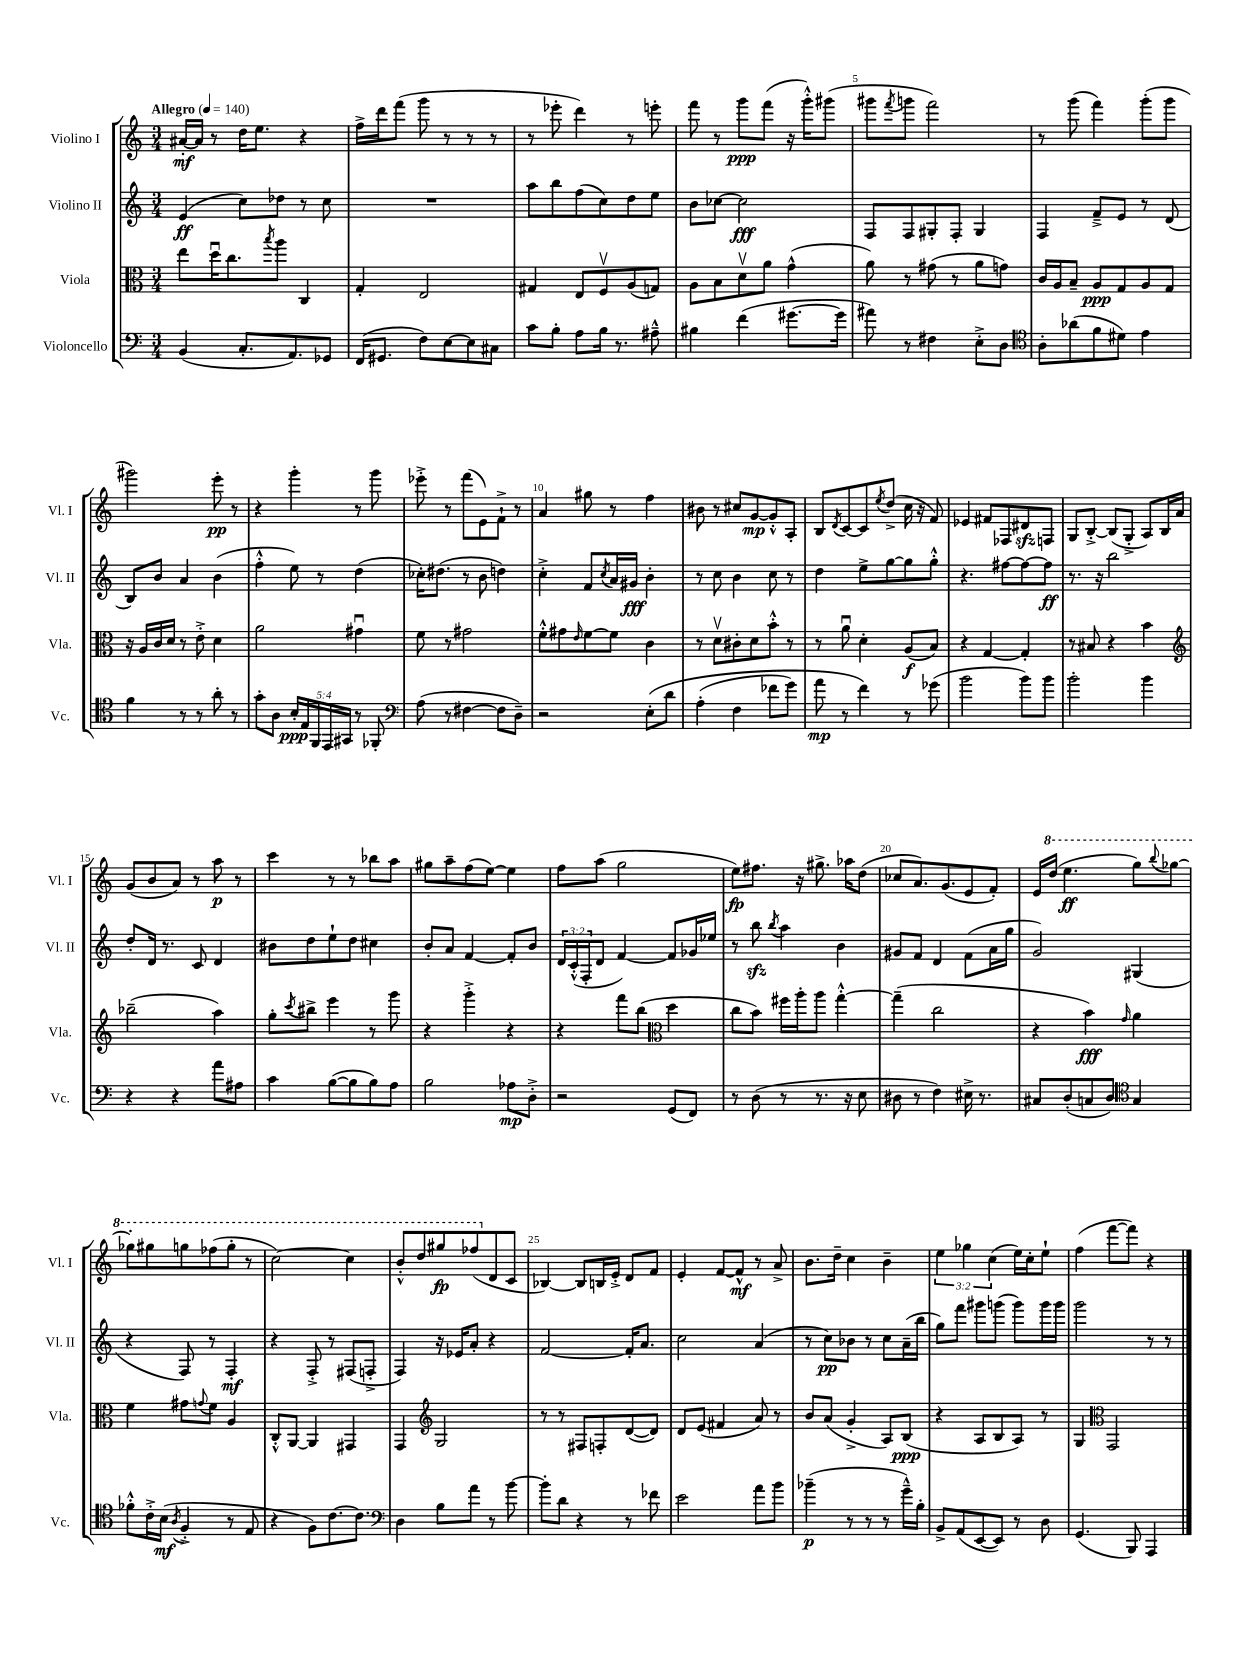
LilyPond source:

<<
\new StaffGroup <<
\new Staff = "s0" \with { instrumentName = "Violino I" shortInstrumentName = "Vl. I" } {
    \clef treble \key c \major \numericTimeSignature \time 3/4 \override Staff.TupletNumber.text = #tuplet-number::calc-fraction-text \tempo "Allegro" 4 = 140
    ais'16~-.\mf ais'16 r8 d''16 e''8. r4 |
    f''16-> d'''16 f'''8( g'''8 r8 r8 r8 |
    r8 ees'''8-. d'''4) r8 e'''8-. |
    f'''8 r8 g'''8\ppp f'''8( r16 g'''16-.-^) gis'''8( |
    gis'''8 \acciaccatura { f'''8 } g'''8 f'''2) |
    r8 g'''8( f'''4) g'''8-.( g'''8 |
    gis'''2) e'''8-.\pp r8 |
    r4 g'''4-. r8 g'''8 |
    ees'''8-.-> r8 f'''8( e'8) f'8-!-> r8 |
    a'4 gis''8 r8 f''4 |
    bis'8 r8 cis''8 g'8~\mp g'8-.-^ a8-. |
    b8 \acciaccatura { d'8 } c'8~ c'8 \acciaccatura { e''8 } d''8->( c''16 r16 f'8) |
    ees'4 fis'8 fes8 dis'8\sfz f8 |
    g8 b8~-.-> b8( g8-.-> a8) b16 a'16 |
    g'8( b'8 a'8) r8 a''8\p r8 |
    c'''4 r8 r8 bes''8 a''8 |
    gis''8 a''8-- f''8( e''8~) e''4 |
    f''8 a''8( g''2 |
    e''8\fp) fis''8. r16 gis''8.-> aes''16 d''8( |
    ces''8 a'8.) g'8.( e'8 f'8-.) |
    e'16 \ottava #1 d'''16( e'''4.\ff g'''8) \appoggiatura { b'''8 } ges'''8~ |
    ges'''8-. gis'''8 g'''8 fes'''8( g'''8-. r8 |
    c'''2~) c'''4 |
    b''8-.-^ d'''8 gis'''8\fp fes'''8( \ottava #0 d'8 c'8 |
    bes4~) bes8 b16 e'16-.-> d'8 f'8 |
    e'4-. f'8~ f'8-^\mf r8 a'8-> |
    b'8. d''16-- c''4 b'4-- |
    \tuplet 3/2 { e''4 ges''4 c''4( } e''16) c''16-. e''8-! |
    f''4( f'''8~ f'''8) r4 \bar "|." |
}
\new Staff = "s1" \with { instrumentName = "Violino II" shortInstrumentName = "Vl. II" } {
    \clef treble \key c \major \numericTimeSignature \time 3/4 \override Staff.TupletNumber.text = #tuplet-number::calc-fraction-text
    e'4\ff( c''8) des''8 r8 c''8 |
    R2. |
    a''8 b''8 f''8( c''8) d''8 e''8 |
    b'8 ces''8~ ces''2\fff |
    f8 f8 gis8-. f8-. gis4 |
    f4 f'8---> e'8 r8 d'8( |
    b8) b'8 a'4 b'4( |
    f''4-.-^ e''8) r8 d''4( |
    ces''16-.) dis''8.( r8 b'8 d''4) |
    c''4-.-> f'8 \acciaccatura { c''8 } a'16 gis'16\fff b'4-. |
    r8 c''8 b'4 c''8 r8 |
    d''4 e''8-> g''8~ g''8 g''8-.-^ |
    r4. fis''8~ fis''8~ fis''8\ff |
    r8. r16 b''2 |
    d''8-. d'16 r8. c'8 d'4 |
    bis'8 d''8 e''8-! d''8 cis''4 |
    b'8-. a'8 f'4~ f'8-. b'8 |
    \tuplet 3/2 { d'16 c'16-.-^( f16-. } d'8 f'4~) f'8 ges'16 ees''16 |
    r8 b''8\sfz \acciaccatura { b''8 } a''4 b'4 |
    gis'8 f'8 d'4 f'8( a'16 g''16 |
    g'2) gis4( |
    r4 f8) r8 f4-.\mf |
    r4 f8-.-> r8 fis8( f8-.-> |
    f4) r16 ees'16 a'8-. r4 |
    f'2~ f'16-. a'8. |
    c''2 a'4( |
    r8 c''8\pp) bes'8 r8 c''8 a'16--( b''16 |
    g''8) f'''8 gis'''8 g'''8( g'''8) g'''16 g'''16 |
    g'''2 r8 r8 \bar "|." |
}
\new Staff = "s2" \with { instrumentName = "Viola" shortInstrumentName = "Vla." } {
    \clef alto \key c \major \numericTimeSignature \time 3/4
    e''8 d''16\downbow c''8. \acciaccatura { b''8 } a''8 c4 |
    g4-. e2 |
    gis4 e8 f8\upbow a8( g8) |
    a8 b8 d'8\upbow a'8 g'4-^( |
    a'8) r8 gis'8( r8 a'8 g'8) |
    c'16 a16 b8-- a8\ppp g8 a8 g8 |
    r16 a16 c'16 d'16 r8 e'8-.-> d'4 |
    a'2 gis'4\downbow |
    f'8 r8 gis'2 |
    f'8-.-^ gis'8 \grace { e'16 } f'8~ f'8 c'4 |
    r8 d'8\upbow cis'8-. d'8 b'8-.-^ r8 |
    r8 a'8\downbow d'4-. a8\f( b8) |
    r4 g4~ g4-. |
    r8 bis8 r4 b'4 |
    \clef treble bes''2--( a''4) |
    g''8-. \acciaccatura { c'''8 } bis''8-> e'''4 r8 g'''8 |
    r4 g'''4-.-> r4 |
    r4 f'''8 b''8( \clef alto d''4 |
    c''8 b'8) fis''16 a''16-. a''8 g''4~-.-^ |
    g''4--( c''2 |
    r4 b'4\fff) \grace { g'16 } a'4 |
    f'4 gis'8 \appoggiatura { g'8 } f'8 a4 |
    c8-.-^ a,8~ a,4 gis,4 |
    g,4 \clef treble g2 |
    r8 r8 fis8 f8-. d'8~( d'8) |
    d'8 e'8( fis'4 a'8) r8 |
    b'8 a'8( g'4-.-> a8) b8\ppp( |
    r4 a8 b8 a8) r8 |
    g4 \clef alto g,2 \bar "|." |
}
\new Staff = "s3" \with { instrumentName = "Violoncello" shortInstrumentName = "Vc." } {
    \clef bass \key c \major \numericTimeSignature \time 3/4 \override Staff.TupletNumber.text = #tuplet-number::calc-fraction-text
    b,4( c8.-. a,8.) ges,8 |
    f,16( gis,8. f8) e8~ e8 cis8 |
    c'8 b8-. a8 b16 r8. ais8---^ |
    bis4 f'4( gis'8.~ gis'16 |
    ais'8) r8 fis4 e8-.-> d8 |
    \clef tenor a8-. aes'8( f'8 dis'8) e'4 |
    f'4 r8 r8 a'8-. r8 |
    g'8-. a8 \tuplet 5/4 { b16-.\ppp e16 f,16 e,16 gis,16 } r8 fes,8-. |
    \clef bass a8( r8 fis4~ fis8 d8--) |
    r2 e8-.\( d'8 |
    a4-.( f4 fes'8 g'8) |
    a'8\mp r8 f'4\) r8 ges'8( |
    b'2 b'8) b'8 |
    b'2-. b'4 |
    r4 r4 a'8 ais8 |
    c'4 b8~( b8 b8) a8 |
    b2 aes8\mp d8-.-> |
    r2 g,8( f,8) |
    r8 d8( r8 r8. r16 e8 |
    dis8 r8 f4) eis16-> r8. |
    cis8 d8-.( c8 d8) \clef tenor g4 |
    fes'8-.-^ c'16-.-> b16\mf( \acciaccatura { a8 } f4-.-> r8 e8 |
    r4 f8) c'8.~ c'8. |
    \clef bass d4 b8 a'8 r8 b'8~ |
    b'8-. d'8 r4 r8 fes'8 |
    e'2 a'8 b'8 |
    bes'4--\p( r8 r8 r8 g'16---^) b16-. |
    b,8-> a,8( e,8~ e,8) r8 d8 |
    g,4.( b,,8) a,,4 \bar "|." |
}
>>
>>
\layout { \context { \Score \override BarNumber.break-visibility = ##(#f #t #t) barNumberVisibility = #(every-nth-bar-number-visible 5) } }
